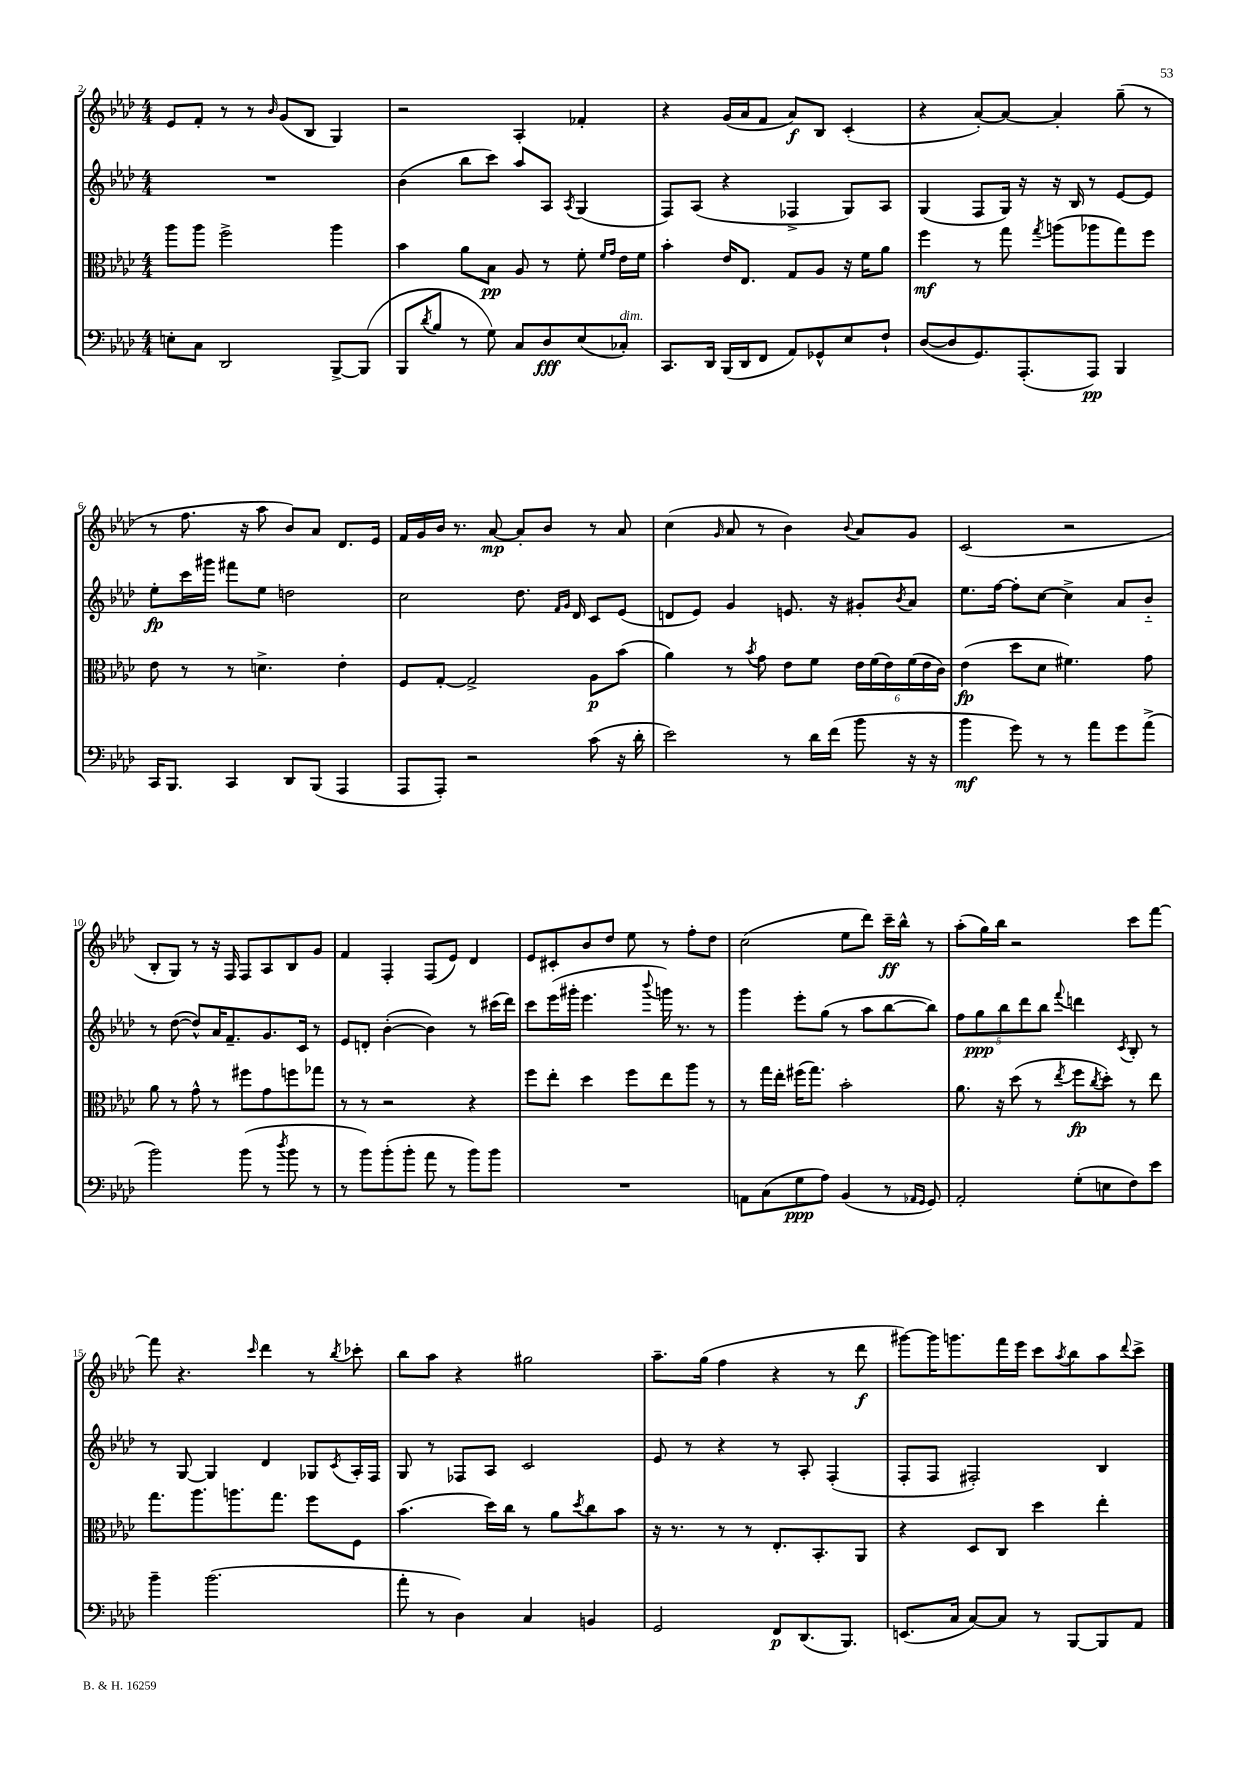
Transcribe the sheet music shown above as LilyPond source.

<<
\new StaffGroup <<
\new Staff = "s0" {
    \clef treble \key aes \major \numericTimeSignature \time 4/4
    ees'8 f'8-. r8 r8 \grace { bes'16 } g'8( bes8 g4) |
    r2 aes4-. fes'4-. |
    r4 g'16( aes'16 f'8 aes'8\f) bes8 c'4-.( |
    r4 aes'8~-.) aes'8~ aes'4-. g''8--( r8 |
    r8 f''8. r16 aes''8 bes'8) aes'8 des'8. ees'16 |
    f'16 g'16 bes'16 r8. aes'8~\mp aes'8-. bes'8 r8 aes'8 |
    c''4( \grace { g'16 } aes'8 r8 bes'4) \appoggiatura { bes'8 } aes'8 g'8 |
    c'2( r2 |
    bes8-. g8) r8 r16 f16 f8 aes8 bes8 g'8 |
    f'4 f4-. f8( ees'8) des'4 |
    ees'8 cis'8-. bes'8 des''8 ees''8 r8 f''8-. des''8 |
    c''2( ees''8 des'''8) c'''16--\ff bes''16-^ r8 |
    aes''8-.( g''16) bes''16 r2 c'''8 f'''8~ |
    f'''8 r4. \grace { c'''16 } des'''4 r8 \acciaccatura { bes''8 } ces'''8-. |
    bes''8 aes''8 r4 gis''2 |
    aes''8.-- g''16( f''4 r4 r8 des'''8\f |
    gis'''8~) gis'''16 g'''8. f'''16 ees'''16 c'''8 \acciaccatura { aes''8 } bes''8 aes''8 \appoggiatura { des'''8 } c'''8-> \bar "|." |
}
\new Staff = "s1" {
    \clef treble \key aes \major \numericTimeSignature \time 4/4
    R1 |
    bes'4( bes''8 c'''8) aes''8 aes8 \acciaccatura { aes8 } g4( |
    f8) aes8( r4 fes4-> g8) aes8 |
    g4( f8 g16) r16 r16 bes16 r8 ees'8~ ees'8 |
    ees''8-.\fp c'''16 gis'''16 fis'''8 ees''8 d''2 |
    c''2 des''8. \grace { f'16 g'16 } des'16 c'8 ees'8( |
    d'8 ees'8) g'4 e'8. r16 gis'8-. \acciaccatura { bes'8 } aes'8 |
    ees''8. f''16~ f''8-. c''8~ c''4-> aes'8 bes'8-_ |
    r8 des''8~( des''8-^) aes'16 f'8.-- g'8. c'16 r8 |
    ees'8 d'8-. bes'4~-.( bes'4) r8 cis'''16( des'''16) |
    c'''8 ees'''16( gis'''16-. ees'''4. \appoggiatura { bes'''8 } g'''16) r8. r8 |
    g'''4 ees'''8-. g''8( r8 aes''8 bes''8~ bes''8) |
    \tuplet 5/4 { f''8 g''8\ppp bes''8 des'''8 bes''8 } \appoggiatura { f'''8 } d'''4 \acciaccatura { c'8 } bes8-. r8 |
    r8 g8~ g4 des'4 ges8 \acciaccatura { c'8 } aes16-. f16 |
    g8 r8 fes8 aes8 c'2 |
    ees'8 r8 r4 r8 aes8-. f4-.( |
    f8-. f8 fis2-.) bes4 \bar "|." |
}
\new Staff = "s2" {
    \clef alto \key aes \major \numericTimeSignature \time 4/4
    aes''8 aes''8 f''2-> aes''4 |
    bes'4 aes'8 bes8\pp aes8 r8 f'8-. \grace { f'16 g'16 } ees'16 f'16 |
    bes'4-. ees'16 ees8. g8 aes8 r16 f'16 aes'8 |
    f''4\mf r8 g''8 \acciaccatura { g''8 } a''8( aes''8 g''8) f''8 |
    ees'8 r8 r8 d'4.-> ees'4-. |
    f8 g8~-. g2-> aes8\p bes'8( |
    aes'4) r8 \acciaccatura { bes'8 } g'8 ees'8 f'8 \tuplet 6/4 { ees'16 f'16( ees'16) f'16( ees'16 c'16) } |
    ees'4\fp( des''8 des'8 fis'4.) g'8 |
    aes'8 r8 g'8-^ r8 fis''8 g'8 f''8 ges''8 |
    r8 r8 r2 r4 |
    f''8 ees''8-. des''4 f''8 ees''8 aes''8 r8 |
    r8 g''16 ees''16-. fis''16( g''8.) bes'2-. |
    aes'8. r16 des''8( r8 \acciaccatura { ees''8 } f''8\fp \acciaccatura { c''8 } des''8-.) r8 ees''8 |
    g''8. aes''8. a''8. g''8. f''8 f8 |
    bes'4.( des''16) c''16 r8 aes'8 \acciaccatura { des''8 } c''8 bes'8 |
    r16 r8. r8 r8 ees8.-. bes,8.-. aes,8 |
    r4 des8 c8 des''4 ees''4-. \bar "|." |
}
\new Staff = "s3" {
    \clef bass \key aes \major \numericTimeSignature \time 4/4
    e8-. c8 des,2 bes,,8~-> bes,,8( |
    bes,,8 \acciaccatura { des'8 } bes8 r8 g8) c8 des8\fff ees8( ces8-.^\markup { \italic "dim." }) |
    c,8. des,16 bes,,16( des,16 f,8 aes,8) ges,8-^ ees8 f8-! |
    des8~( des8 g,8.) aes,,8.-.( aes,,8\pp) bes,,4 |
    c,16 bes,,8. c,4 des,8 bes,,8( aes,,4 |
    aes,,8 aes,,8-.) r2 c'8( r16 des'16-. |
    ees'2) r8 des'16 f'16( bes'8 r16 r16 |
    bes'4\mf g'8) r8 r8 aes'8 g'8 aes'8->( |
    bes'2) bes'8( r8 \acciaccatura { des''8 } bes'8 r8 |
    r8 bes'8) bes'8-.( bes'8-. aes'8 r8 bes'8) bes'8 |
    R1 |
    a,8 c8( g8\ppp aes8) bes,4( r8 \grace { aes,16 g,16 } g,8) |
    aes,2-. g8-.( e8 f8) ees'8 |
    bes'4-- bes'2.( |
    aes'8-. r8 des4) c4 b,4 |
    g,2 f,8\p des,8.( bes,,8.) |
    e,8.( c16 c8~) c8 r8 bes,,8~ bes,,8 aes,8 \bar "|." |
}
>>
>>
\layout { \context { \Score currentBarNumber = #2 } }
